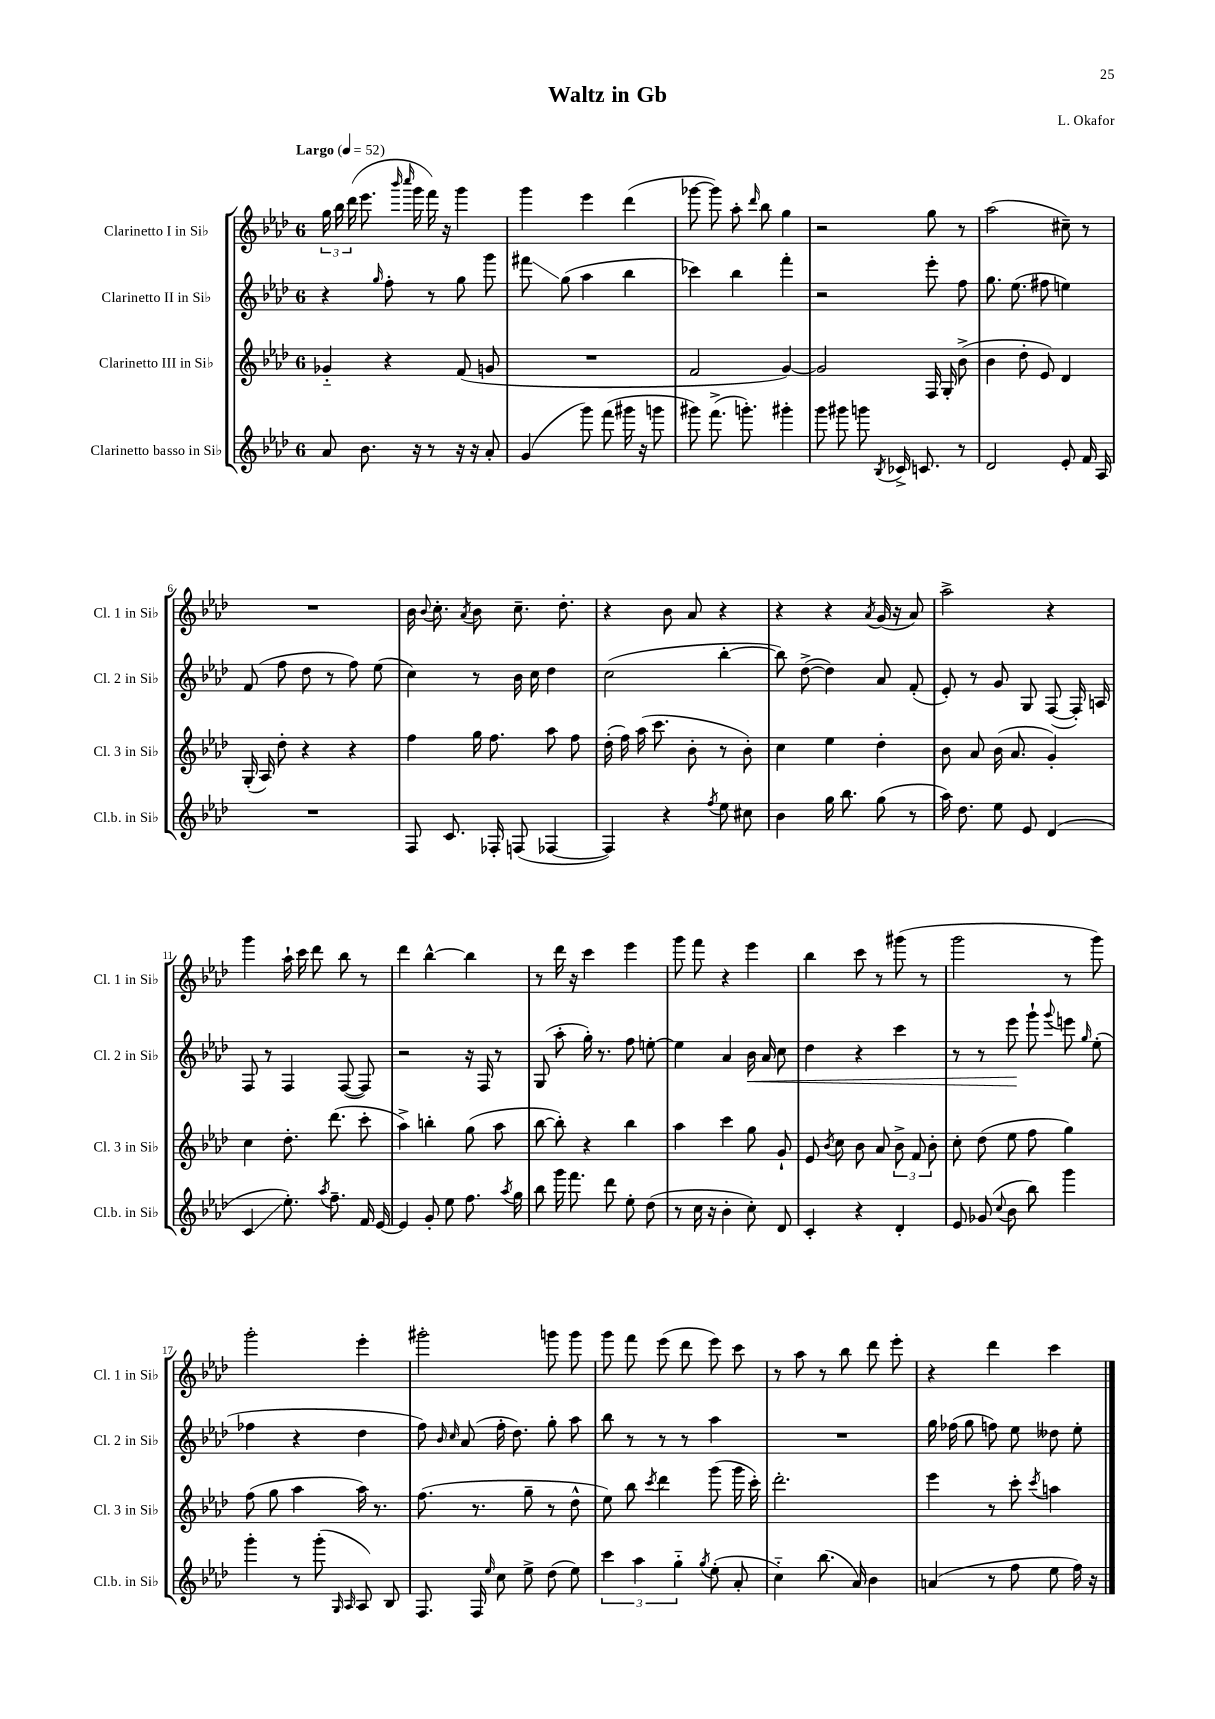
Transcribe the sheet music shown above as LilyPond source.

\header { title = "Waltz in Gb" composer = "L. Okafor" }
<<
\new StaffGroup <<
\new Staff = "s0" \with { instrumentName = "Clarinetto I in Sib" shortInstrumentName = "Cl. 1 in Sib" } {
    \clef treble \key aes \major \once \override Staff.TimeSignature.style = #'single-digit \time 6/8 \tempo "Largo" 4 = 52
    \autoBeamOff \tuplet 3/2 { g''16 bes''16 des'''16( } ees'''8. \grace { bes'''16 c''''16 } g'''16 f'''16) r16 g'''4 |
    g'''4 ees'''4 des'''4( |
    ges'''8~ ges'''8) aes''8-. \grace { des'''16 } bes''8 g''4 |
    r2 g''8 r8 |
    aes''2( cis''8--) r8 |
    R2. |
    bes'16 \appoggiatura { bes'8 } c''8.-. \acciaccatura { aes'8 } bes'8 c''8.-- des''8.-. |
    r4 bes'8 aes'8 r4 |
    r4 r4 \acciaccatura { aes'8 } g'16( r16 aes'8) |
    aes''2-> r4 |
    g'''4 aes''16-! c'''16 des'''8 bes''8 r8 |
    des'''4 bes''4~-^ bes''4 |
    r8 des'''16 r16 c'''4 ees'''4 |
    g'''8 f'''8 r4 ees'''4 |
    bes''4 c'''8 r8 gis'''8( r8 |
    g'''2 r8 g'''8) |
    g'''2-. ees'''4-. |
    gis'''2-. g'''8 g'''8 |
    g'''8 f'''8 ees'''8( des'''8 ees'''8) c'''8 |
    r8 aes''8 r8 bes''8 des'''8 ees'''8-. |
    r4 des'''4 c'''4 \bar "|." |
}
\new Staff = "s1" \with { instrumentName = "Clarinetto II in Sib" shortInstrumentName = "Cl. 2 in Sib" } {
    \clef treble \key aes \major \once \override Staff.TimeSignature.style = #'single-digit \time 6/8
    \autoBeamOff r4 \grace { g''16 } f''8-. r8 g''8 g'''8 |
    fis'''8\glissando g''8( aes''4 bes''4 |
    ces'''4) bes''4 f'''4-. |
    r2 ees'''8-. f''8 |
    g''8. ees''8.( fis''8 e''4) |
    f'8( f''8 des''8 r8 f''8) ees''8( |
    c''4) r8 bes'16 c''16 des''4 |
    c''2( bes''4~-. |
    bes''8) des''8~->( des''4) aes'8 f'8-.( |
    ees'8-.) r8 g'8 g8 f8~( f16-.) a16 |
    f8 r8 f4 f8~( f8) |
    r2 r16 f16 r8 |
    g8( aes''8-. g''16-.) r8. f''8 e''8~-. |
    e''4 aes'4 bes'16\< aes'16 c''8 |
    des''4 r4 c'''4 |
    r8 r8 ees'''8\! g'''8-! \appoggiatura { g'''8 } e'''8 \grace { g''16 } ees''8-.( |
    fes''4 r4 des''4 |
    f''8) \grace { bes'16 c''16 } aes'8( f''16-. des''8.) g''8-. aes''8 |
    bes''8 r8 r8 r8 aes''4 |
    R2. |
    g''16 fes''16( g''8 f''8) ees''8 deses''8 ees''8-. \bar "|." |
}
\new Staff = "s2" \with { instrumentName = "Clarinetto III in Sib" shortInstrumentName = "Cl. 3 in Sib" } {
    \clef treble \key aes \major \once \override Staff.TimeSignature.style = #'single-digit \time 6/8
    \autoBeamOff ges'4-_ r4 f'8( g'8 |
    R2. |
    f'2 g'4~) |
    g'2 f16 g16-. bes'8->( |
    bes'4 des''8-. ees'8) des'4 |
    g16-.( aes16) des''8-. r4 r4 |
    f''4 g''16 f''8. aes''8 f''8 |
    des''16-.( f''16) aes''16( c'''8. bes'8-. r8 bes'8-.) |
    c''4 ees''4 des''4-. |
    bes'8 aes'8 bes'16( aes'8. g'4-.) |
    c''4 des''8.-. des'''8.( c'''8-. |
    aes''4->) b''4-. g''8( aes''8 |
    bes''8~ bes''8-.) r4 bes''4 |
    aes''4 c'''4 g''8 g'8-! |
    ees'8 \acciaccatura { bes'8 } c''8 bes'8 aes'8 \tuplet 3/2 { bes'8-> f'8 bes'8-. } |
    c''8-. des''8( ees''8 f''8 g''4) |
    f''8( g''8 aes''4 aes''16) r8. |
    f''8.( r8. g''8-- r8 des''8-^ |
    ees''8) bes''8 \acciaccatura { c'''8 } des'''4 g'''8( g'''16 c'''16-.) |
    des'''2.-. |
    ees'''4 r8 c'''8-. \acciaccatura { c'''8 } a''4 \bar "|." |
}
\new Staff = "s3" \with { instrumentName = "Clarinetto basso in Sib" shortInstrumentName = "Cl.b. in Sib" } {
    \clef treble \key aes \major \once \override Staff.TimeSignature.style = #'single-digit \time 6/8
    \autoBeamOff aes'8 bes'8. r16 r8 r16 r16 aes'8-. |
    g'4( g'''8) f'''8( gis'''16 r16 g'''8 |
    gis'''8) f'''8.->( g'''8.-.) gis'''4-. |
    g'''8 gis'''8 g'''8 \acciaccatura { bes8 } ces'16-> c'8. r8 |
    des'2 ees'8-. f'16 aes16 |
    R2. |
    f8 c'8. fes16-. f8( fes4~ |
    fes4) r4 \acciaccatura { f''8 } ees''8 cis''8 |
    bes'4 g''16 bes''8. g''8( r8 |
    aes''16) des''8. ees''8 ees'8 des'4( |
    c'4\glissando ees''8.-.) \acciaccatura { aes''8 } f''8.-- f'16 ees'16~ |
    ees'4 g'8-. ees''8 f''8. \acciaccatura { aes''8 } g''16 |
    bes''8 g'''16 f'''8. des'''8 ees''8-. des''8( |
    r8 c''16 r16 bes'4-. c''8-.) des'8 |
    c'4-. r4 des'4-. |
    ees'8 ges'8( \appoggiatura { c''8 } bes'8 bes''8) g'''4 |
    g'''4-. r8 g'''8-.( \grace { g16 aes16 } aes8) bes8 |
    f8. f16 \grace { ees''16 } c''8 ees''8-> des''8( ees''8) |
    \tuplet 3/2 { c'''4 aes''4 g''4-_ } \acciaccatura { g''8 } ees''8-.( aes'8-. |
    c''4-_) bes''8.( aes'16) bes'4 |
    a'4( r8 f''8 ees''8 f''16) r16 \bar "|." |
}
>>
>>
